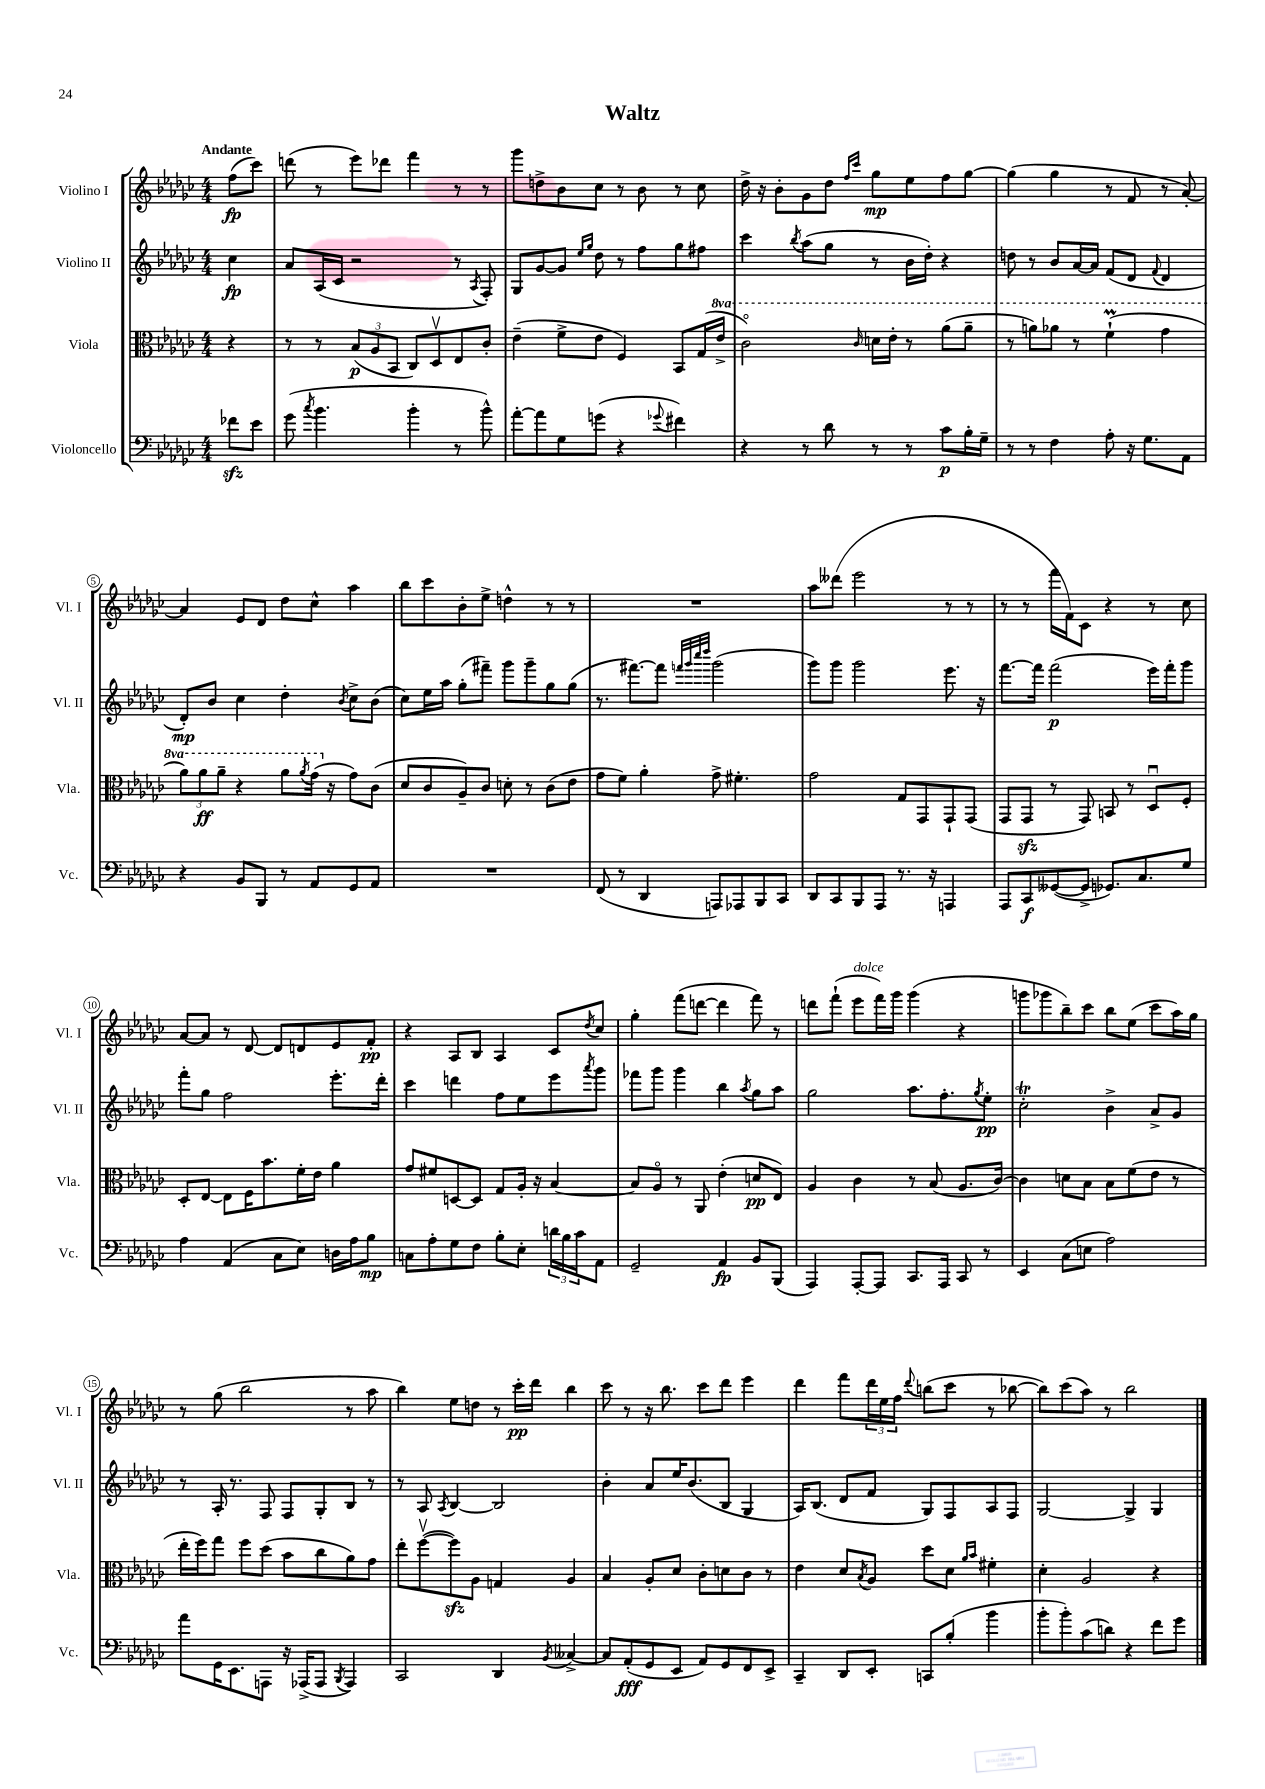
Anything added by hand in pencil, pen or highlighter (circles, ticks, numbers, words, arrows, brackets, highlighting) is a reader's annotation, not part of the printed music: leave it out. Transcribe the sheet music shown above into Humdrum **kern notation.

**kern	**kern	**kern	**kern
*staff4	*staff3	*staff2	*staff1
*clefF4	*clefC3	*clefG2	*clefG2
*k[b-e-a-d-g-c-]	*k[b-e-a-d-g-c-]	*k[b-e-a-d-g-c-]	*k[b-e-a-d-g-c-]
*M4/4	*M4/4	*M4/4	*M4/4
8f-	4r	4cc-	(8ff
8e-	.	.	8ccc-)
=	=	=	=
(8g-	8r	8a-	(8ddd
8qcc-	.	.	.
4.b-	8r	(16A-	8r
.	.	16c-	.
.	(12B-	2r	8eee-)
.	12A-	.	.
.	.	.	8ddd-
.	12BB-	.	.
4b-'	8C-)	.	4fff
.	8D-v	.	.
8r	8E-	8r	8r
.	.	8qA-	.
8b-^^)	8c-'	8F')	8r
=	=	=	=
[8a-'	(4e-~	8G-	8ggg-
8a-]	.	[8g-	8dd^
8G-	8f^	8g-]	8b-
.	.	16qqee-	.
.	.	16qqgg-	.
(8g	8e-	8dd-	8cc-
4r	4F)	8r	8r
.	.	8ff	8b-
8qqg-	.	.	.
4f#)	8BB-	8gg-	8r
.	(16G-	8ff#	8cc-
.	16ee-^	.	.
=	=	=	=
4r	2cc-o)	4ccc-	16dd-^
.	.	.	16r
.	.	.	8b-'
.	.	8qbb-	.
8r	.	(8aa-	8g-
8d-	.	8gg-	8dd-
.	.	.	16qqff
.	16qqcc-	.	16qqccc-
8r	16dd	8r	8gg-
.	16ee-'	.	.
8r	8r	16b-	8ee-
.	.	16dd-')	.
8c-	(8aa-	4r	8ff
16B-'	8aa-~	.	[8gg-
16G-~	.	.	.
=	=	=	=
8r	8r	8dd	(4gg-]
8r	8aa)	8r	.
4F	8aa-	8b-	4gg-
.	8r	[16a-	.
.	.	16a-]	.
8A-'	(4ff`	(8f	8r
16r	.	8d-	8f
8.G-	.	.	.
.	.	8qqf	.
.	4gg-	4d-	8r
8AA-	.	.	[8a-')
=	=	=	=
4r	12aa-)	8d-')	4a-]
.	12aa-	.	.
.	.	8b-	.
.	12aa-~	.	.
8BB-	4r	4cc-	8e-
8BBB-	.	.	8d-
8r	8aa-	4dd-'	8dd-
.	8qaa-	.	.
8AA-	(16gg-	.	8cc-^^
.	16r	.	.
.	.	8qb-	.
8GG-	8g-)	8cc-^	4aa-
8AA-	(8c-	(8b-	.
=	=	=	=
1r	8d-	8cc-)	8bb-
.	8c-	16ee-	8ccc-
.	.	16aa-	.
.	8A-~)	(8gg-'	8b-'
.	8c-	8fff#~)	8ee-^
.	8d'	8ggg-	4dd^^
.	8r	8ggg-~	.
.	(8c-	8gg-	8r
.	8e-	(8gg-	8r
=	=	=	=
(8FF	8g-	8.r	1r
8r	8f)	.	.
.	.	[8.fff#)	.
4DD-	4a-'	.	.
.	.	8fff#]	.
.	.	32qqfff	.
.	.	32qqggg-	.
.	.	32qqcccc-	.
.	.	32qqdddd-	.
8AAA)	8g-^	(2ggg-	.
8AAA-	4.f#'	.	.
8BBB-	.	.	.
8CC-	.	.	.
=	=	=	=
8DD-	2g-	8ggg-)	8aa-
8CC-	.	8ggg-	(8ddd--
8BBB-	.	2ggg-	2eee-
8AAA-	.	.	.
8.r	8G-	.	.
.	8GG-	.	.
16r	.	.	.
4AAA	8GG-`	8.eee-	8r
.	(8GG-	.	8r
.	.	16r	.
=	=	=	=
8AAA-	8GG-	[8.fff	8r
8CC-	8GG-	.	8r
.	.	16fff]	.
([8GG--	8r	(2fff	16fff
.	.	.	16f)
8GG--^]	8GG-)	.	8c-
8.GG-)	8BB	.	4r
.	8r	.	.
8.C-	.	.	.
.	8D-u	16eee-)	8r
.	.	16fff'	.
8G-	8F'	8ggg-	8cc-
=	=	=	=
4A-	8D-'	8fff'	[8a-
.	[8E-	8gg-	8a-]
(4AA-	8E-]	2ff	8r
.	16F	.	[8d-
.	8.b-	.	.
8C-	.	.	8d-]
8E-)	16f'	.	8d
.	16e-	.	.
16D	4a-	8.eee-'	8e-
16A-	.	.	.
8B-	.	.	8f'
.	.	16ddd-'	.
=	=	=	=
8C	8g-	4ccc-	4r
8A-'	8f#	.	.
8G-	[8D	4ddd	8A-
8F	8D]	.	8B-
8B-'	8G-	8ff	4A-
8E-'	16A-'	8ee-	.
.	16r	.	.
24d	[4B-	8eee-	8c-
24B-	.	.	.
24c-	.	.	.
.	.	8qaaa-	8qdd-
8AA-	.	8ggg-	8cc-
=	=	=	=
2GG-~	8B-]	8fff-	4gg-'
.	8A-o	8ggg-	.
.	8r	4ggg-	(8fff
.	8AA-	.	[8ddd
4AA-	(4e-'	4bb-	4ddd]
.	.	8qaa-	.
8BB-	8d	8gg-	8fff)
(8BBB-	8E-)	8aa-	8r
=	=	=	=
4AAA-)	4A-	2gg-	8ddd
.	.	.	(8fff`
[8AAA-'	4c-	.	8eee-
8AAA-]	.	.	16fff)
.	.	.	16ggg-
8.CC-	8r	8.aa-	(4ggg-
.	(8B-	.	.
16AAA-	.	8.ff'	.
8CC-	8.A-	.	4r
.	.	8qgg-	.
8r	.	8ee-'	.
.	[16c-)	.	.
=	=	=	=
4EE-	4c-]	2cc-'	8ggg
.	.	.	8ggg-
(8C-	8d	.	8bb-~)
8E	8B-	.	8ccc-
2A-)	8B-	4b-^	8bb-
.	(8f	.	(8ee-
.	8e-	8a-^	8ccc-
.	8r	8g-	16aa-)
.	.	.	16gg-
=	=	=	=
8a-	16ee-'	8r	8r
.	16ff)	.	.
16GG-	8gg-	16A-'	(8gg-
8.EE-	.	8.r	.
.	8ff	.	2bb-
8AAA	(8dd-	8F	.
16r	8b-	8F	.
(16AAA-^	.	.	.
8AAA-	8cc-	8G-'	.
8qBBB-	.	.	.
4AAA-)	8a-)	8B-	8r
.	8g-	8r	8aa-
=	=	=	=
2CC-	8ee-'	8r	4bb-)
.	([8ffv	8A-	.
.	.	8qA-	.
.	8ff])	[4B-	8ee-
.	8A-	.	8dd
4DD-	4G	2B-]	8r
.	.	.	16ccc-'
.	.	.	16ddd-
8qBB-	.	.	.
[4C--^	4A-	.	4bb-
=	=	=	=
8C--]	4B-	4b-'	8ccc-
(8AA-'	.	.	8r
8GG-	8A-'	8a-	16r
.	.	.	8.bb-
8EE-	8d-	16ee-	.
.	.	(8.b-	.
8AA-)	8c-'	.	8ccc-
8GG-	8d	8B-	8ddd-
8FF	8c-	4G-	4eee-
8EE-^	8r	.	.
=	=	=	=
4CC-~	4e-	16A-)	4ddd-
.	.	(8.B-	.
8DD-	8d-	8d-	8fff
.	8qB-	.	.
8EE-'	8A-	8f	24ddd-
.	.	.	24ee-
.	.	.	24ff
.	.	.	8qqddd-
8CC	8dd-	8G-)	(8bb
(8B-'	8d-	8F	8ccc-
.	16qqa-	.	.
.	16qqb-	.	.
4b-	4f#'	8A-	8r
.	.	8F	[8bb-
=	=	=	=
8b-'	4d-'	[2G-	8bb-])
8b-')	.	.	(8ccc-
(8c-	2A-	.	8aa-)
8d)	.	.	8r
4r	.	4G-^]	2bb-
8f	4r	4G-	.
8g-	.	.	.
==	==	==	==
*-	*-	*-	*-
